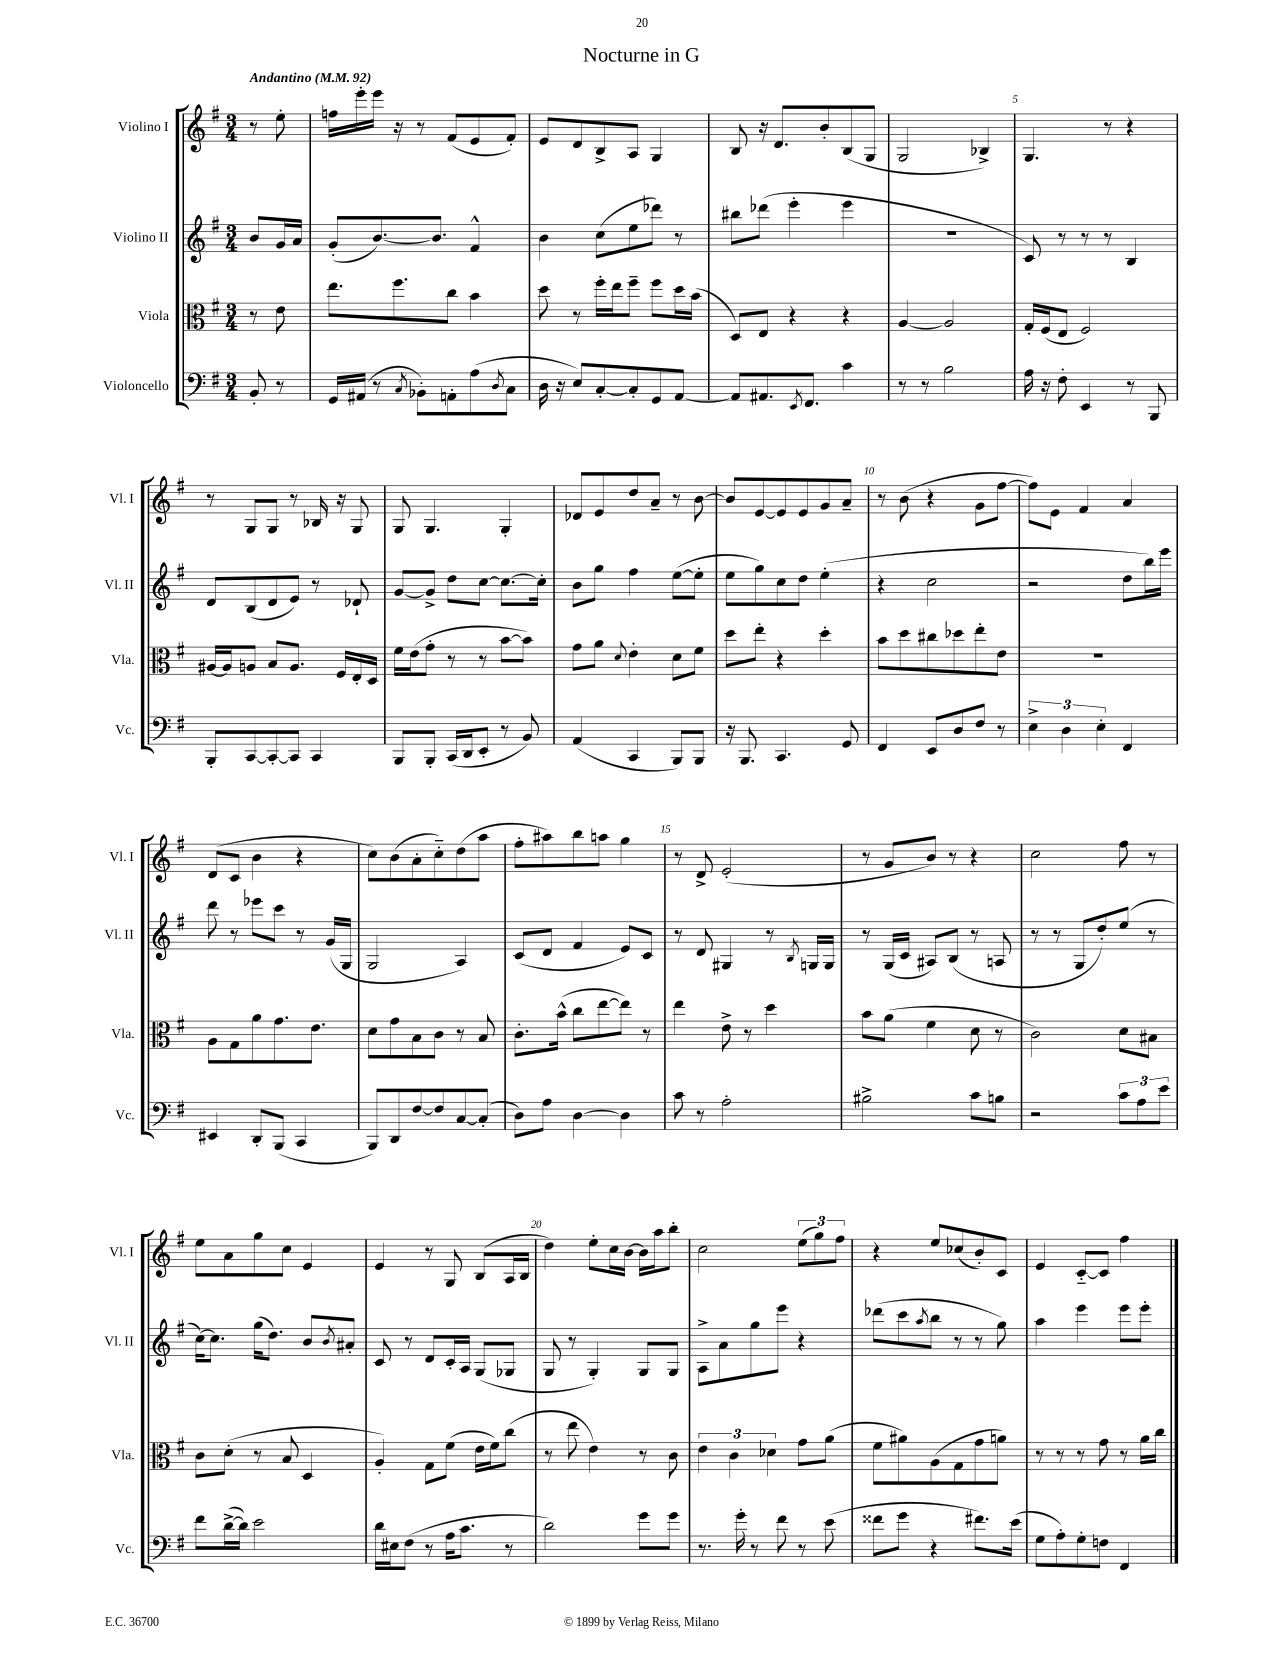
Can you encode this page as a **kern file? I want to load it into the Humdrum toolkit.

**kern	**kern	**kern	**kern
*staff4	*staff3	*staff2	*staff1
*clefF4	*clefC3	*clefG2	*clefG2
*k[f#]	*k[f#]	*k[f#]	*k[f#]
*M3/4	*M3/4	*M3/4	*M3/4
*MM92	*MM92	*MM92	*MM92
8BB'	8r	8b	8r
8r	8e	16g	8ee'
.	.	16a	.
=	=	=	=
16GG	8.ee	(8g'	16ff
(16AA#	.	.	16eee'
8r	.	[8.b)	16eee
.	8.ff#	.	16r
8qC	.	.	.
8BB-')	.	.	8r
.	.	8.b]	.
8AA'	8cc	.	(8f#
(8A	4b	4f#^^	8e
8qD	.	.	.
8C	.	.	8f#')
=	=	=	=
16D	8dd	4b	8e
16r	.	.	.
8E)	8r	.	8d
[8C'	16ff#'	(8cc	8B^
.	16ee	.	.
8C']	8ff#~	8ee	8A
8GG	8ff#	8ddd-)	4G
[8AA	16dd	8r	.
.	(16b	.	.
=	=	=	=
8AA]	8D)	8bb#	8B
8.AA#	8E	(8ddd-	16r
.	.	.	8.d
.	4r	4eee'	.
8qEE	.	.	.
8.FF#	.	.	.
.	.	.	8b'
4c	4r	4eee	(8B
.	.	.	8G
=	=	=	=
8r	[4A	2.r	2G
8r	.	.	.
2B	2A]	.	.
.	.	.	4B-^)
=	=	=	=
16A	16G'	8c)	4.G
16r	(16F#	.	.
8F#'	8E	8r	.
4EE	2F#)	8r	.
.	.	8r	8r
8r	.	4B	4r
8BBB	.	.	.
=	=	=	=
8BBB'	[16A#	8d	8r
.	16A#]	.	.
[8CC	8A	(8B	8G
8CC'_	8B	8d	8G
8CC]	8.A	8e)	8r
4CC	.	8r	16B-
.	16F#	.	16r
.	16E'	8d-`	8G
.	16D	.	.
=	=	=	=
8BBB	16f#	[8g	8G
.	(16e	.	.
8BBB'	8g'	8g^]	4.G
(16CC	8r	8dd	.
16DD	.	.	.
8EE'	8r	[8cc	.
8r	[8b	8.cc_	4G'
8BB)	8b])	.	.
.	.	16cc']	.
=	=	=	=
(4AA	8g	8b	8d-
.	8a	8gg	8e
.	8qqd	.	.
4CC	4e'	4ff#	8dd
.	.	.	8a~
8BBB)	8d	([8ee	8r
8BBB	8f#	8ee']	[8b
=	=	=	=
16r	8dd	8ee	8b]
8.BBB	.	.	.
.	8ee'	8gg)	[8e
4.CC	4r	8cc	8e]
.	.	8dd	8e
.	4dd'	(4ee'	8g
8GG	.	.	8a~
=	=	=	=
4FF#	8b	4r	8r
.	8dd	.	(8b
8EE	8cc#	2cc	4r
8D	8dd-	.	.
8F#	8ee'	.	8g
8r	8e	.	[8ff#
=	=	=	=
6E^	2.r	2r	8ff#])
.	.	.	8e
6D	.	.	.
.	.	.	4f#
6E'	.	.	.
4FF#	.	8dd	4a
.	.	16bb)	.
.	.	16eee	.
=	=	=	=
4EE#	8A	8ddd	(8d
.	8G	8r	8c
8DD'	8a	8eee-	4b
(8BBB	8.g	8ccc	.
4CC	.	8r	4r
.	8.e	.	.
.	.	(16g	.
.	.	16G	.
=	=	=	=
8BBB)	8d	2G	8cc)
8DD	8g	.	(8b
[8F#	8B	.	8a'
8F#]	8c	.	8cc'~)
[8C	8r	4A)	(8dd
(8C']	8B	.	8aa
=	=	=	=
8D)	8.c'	(8c	8ff#'
8A	.	8d	8aa#)
.	(16b^^	.	.
[4D	8cc	4f#	8bb
.	[8ee	.	8aa
4D]	8ee])	8e)	4gg
.	8r	8c	.
=	=	=	=
8c	4ee	8r	8r
8r	.	8d	8d^
2A'	8e^	4G#	(2e'
.	8r	.	.
.	4dd	8r	.
.	.	8qB	.
.	.	16G	.
.	.	16G	.
=	=	=	=
2B#^	8b	8r	8r
.	(8a	(16G	8g
.	.	16c	.
.	4f#	8A#)	8b)
.	.	(8B	8r
8c	8d	8r	4r
8B	8r	8A	.
=	=	=	=
2r	2c)	8r	2cc
.	.	8r	.
.	.	8G	.
.	.	8dd')	.
12c	8d	(8ee	8ff#
12A	.	.	.
.	8B#	8r	8r
12e	.	.	.
=	=	=	=
8f#	8c	[16cc)	8ee
.	.	8.cc]	.
([16d^	(8d'	.	8a
16d])	.	.	.
2e	8r	(16gg	8gg
.	.	8.dd)	.
.	8B	.	8cc
.	4D	8b	4e
.	.	8qb	.
.	.	8a#'	.
=	=	=	=
16d	4A')	8c	4e
16E#	.	.	.
(8F#	.	8r	.
8r	8G	8d	8r
16A	(8f#	16c'	8G
8.c	.	16A	.
.	16e	(8G	(8B
.	16f#)	.	.
8r	(8cc	8G-	16A
.	.	.	16B
=	=	=	=
2d)	8r	8G	4dd)
.	8ee	8r	.
.	4e)	4G')	8ee'
.	.	.	16cc
.	.	.	[16b
8g	8r	8G	16b]
.	.	.	16aa
8g	8c	8G	8bb'
=	=	=	=
8.r	6e	8A^	2cc
.	.	8a	.
.	6c	.	.
16g'	.	.	.
8r	.	8gg	.
.	6d-	.	.
8f#	.	8eee	.
8r	8g	4r	(12ee
.	.	.	12gg)
(8e	(8a	.	.
.	.	.	12ff#
=	=	=	=
8f##	8f#	(8ddd-	4r
8g	8a#)	8ccc	.
.	.	8qaa	.
4r	(8A	8bb	8ee
.	8G	8r	(8cc-
8.f#)	8g	8r	8b')
.	8a)	8gg)	8c
(16e	.	.	.
=	=	=	=
8G	8r	4aa	4e
8A')	8r	.	.
8G'	8r	4eee	[8c'~
8F	8g	.	8c]
4FF#	8r	8eee	4ff#
.	16a	8eee'	.
.	16cc	.	.
==	==	==	==
*-	*-	*-	*-
